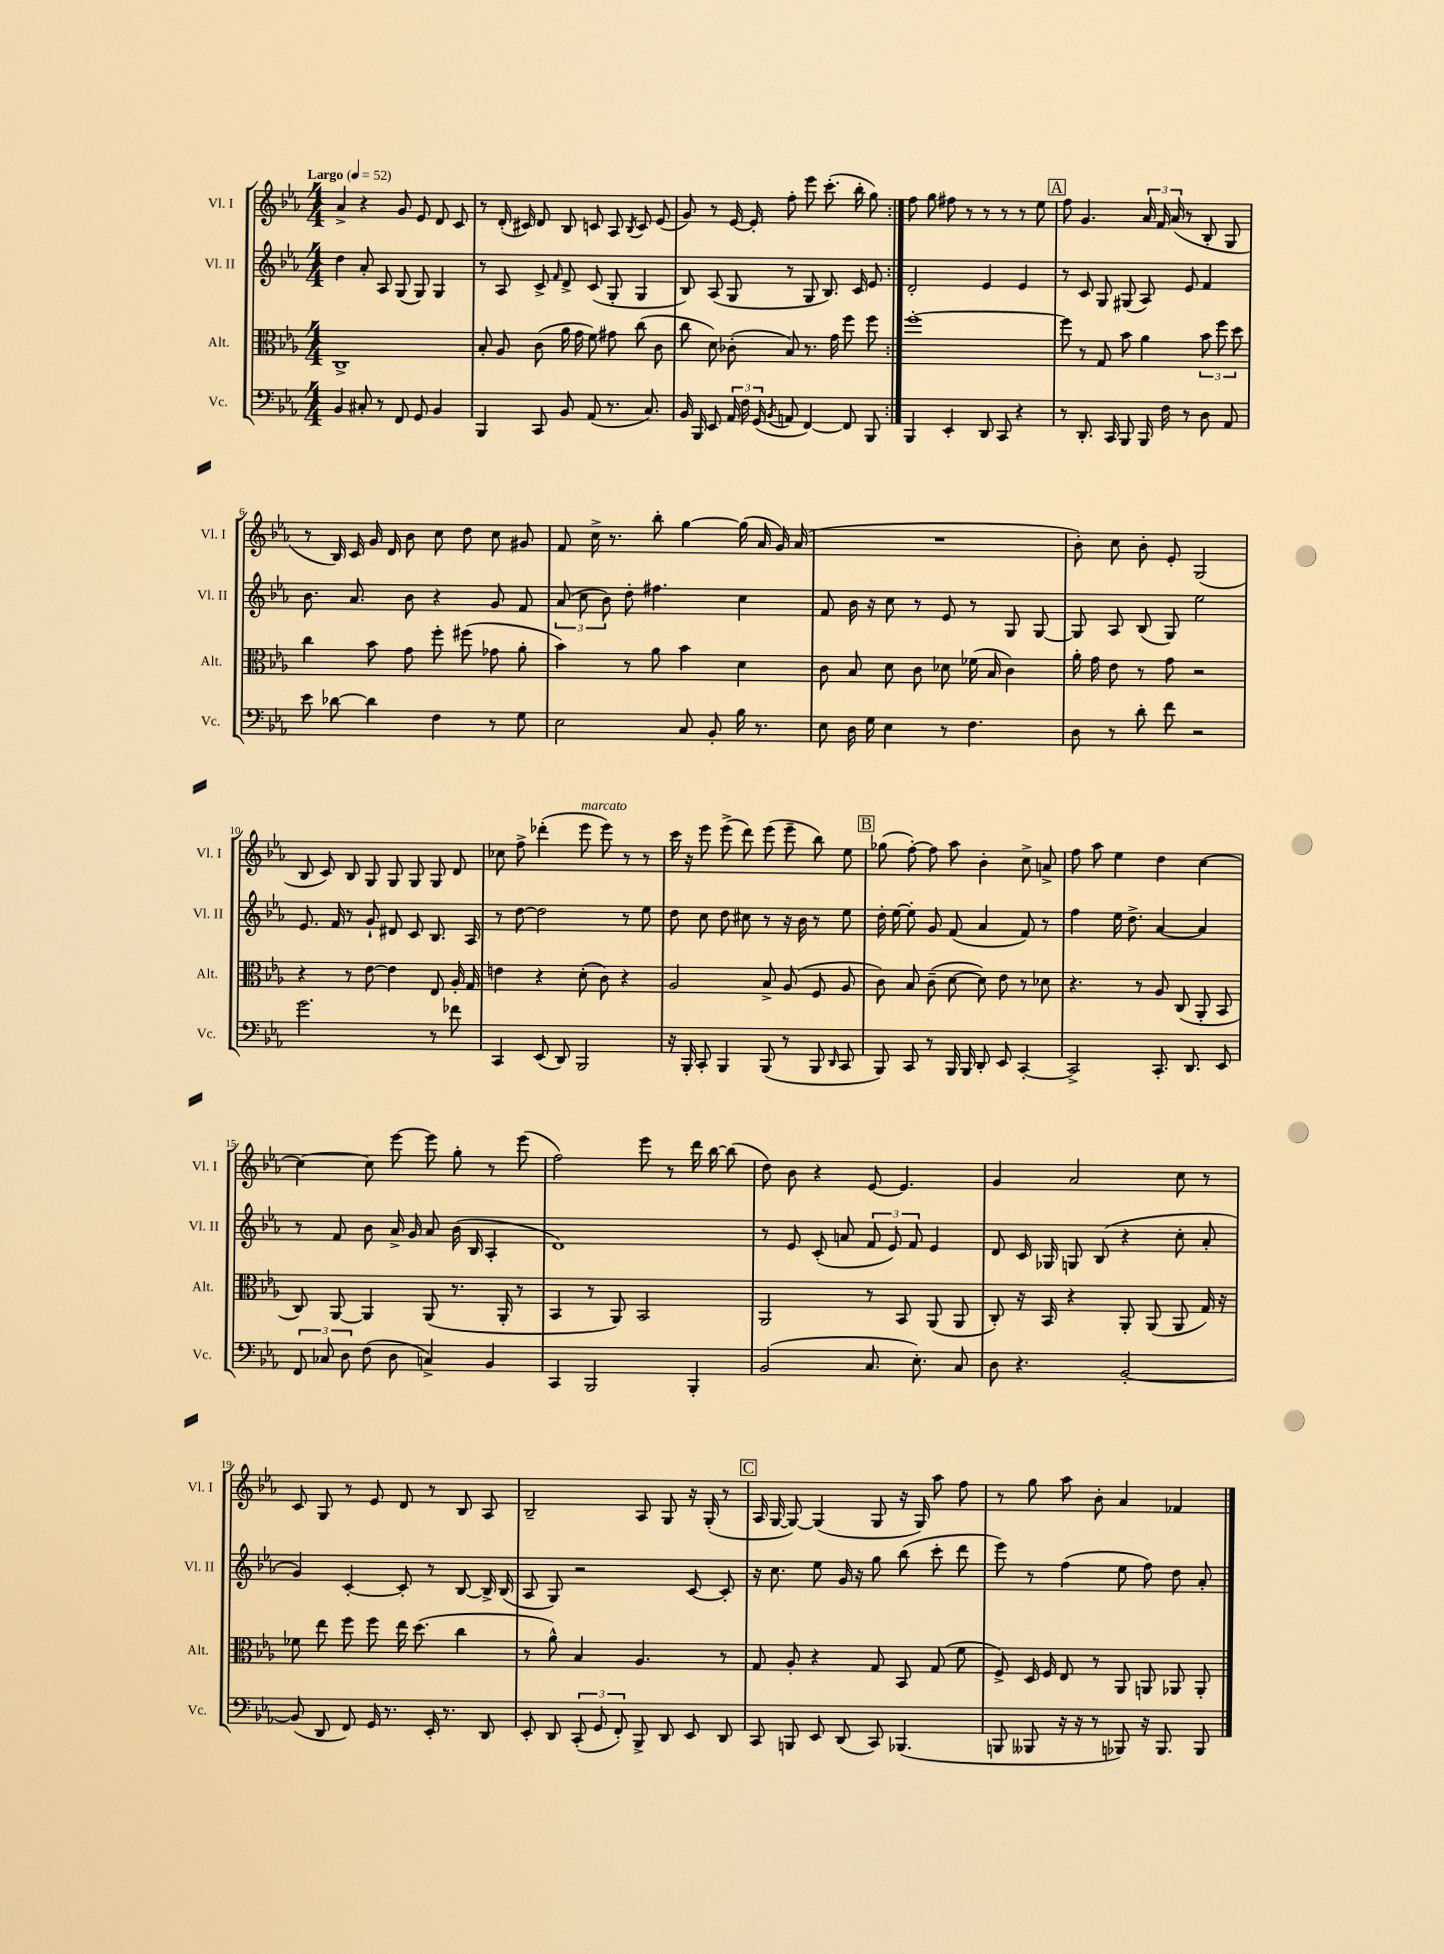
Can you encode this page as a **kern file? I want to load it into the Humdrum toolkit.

**kern	**kern	**kern	**kern
*staff4	*staff3	*staff2	*staff1
*clefF4	*clefC3	*clefG2	*clefG2
*k[b-e-a-]	*k[b-e-a-]	*k[b-e-a-]	*k[b-e-a-]
*M4/4	*M4/4	*M4/4	*M4/4
*MM52	*MM52	*MM52	*MM52
4BB-	1C^	4dd	4a-^
8C#'	.	8a-'	4r
8r	.	8A-	.
8FF	.	(8G	8g
8GG	.	8G)	8e-
4BB-	.	4G	8d
.	.	.	8c
=	=	=	=
4BBB-	8B-'	8r	8r
.	8A-	8A-	(16d'
.	.	.	16c#)
8CC	(8c	8c^	8d
.	.	16qqf	.
8BB-	16a-	8d^	8B-
.	16g	.	.
(8AA-	8f)	(8c	8c
8.r	8g#	8G'	8A-
.	.	.	8qB-
.	(8cc	4G	8c
8.C)	.	.	.
.	8c	.	(8e-
=	=	=	=
16BB-	8cc	8B-)	8g)
16BBB-	.	.	.
8EE-	8d)	(8A-	8r
24AA-	(8c-'	8G	[16e-
24F	.	.	.
.	.	.	16e-']
(24GG	.	.	.
8qBB-	.	.	.
8AA	8B-)	8r	8ff'
[4FF)	8.r	8G	8eee-
.	.	8.B-)	(8.ccc'
.	16g	.	.
8FF]	8ff	.	.
.	.	16c	16bb-'
8BBB-	8ff	8e-	8gg)
=:|!	=:|!	=:|!	=:|!
4BBB-	[1ff'	2d'	8ff
.	.	.	8gg
4EE-'	.	.	8ff#
.	.	.	8r
8DD	.	4e-	8r
8CC	.	.	8r
4r	.	4e-	8r
.	.	.	8ee-
=	=	=	=
8r	8ff]	8r	8ff
8.DD'	8r	8c	4.g
.	8G	8G	.
16CC	.	.	.
8BBB-	8b-	(8G#	.
16BBB-	4a-	8A-)	24a-
.	.	.	24f
16F	.	.	.
.	.	.	(24a-
8r	.	8e-	8r
8D	12b-	4f	8B-'
.	12ff	.	.
8AA-	.	.	8G
.	12dd	.	.
=	=	=	=
8e-	4cc	8.b-	8r
[8d-	.	.	16B-)
.	.	8.a-	16c
4d-]	8b-	.	16g
.	.	.	16d
.	8g	8b-	8b-
4F	8ff'	4r	8cc
.	(8ff#	.	8dd
8r	8g-	8g	8cc
8G	8a-'	8f	8g#
=	=	=	=
2E-	4b-)	(12a-	8f
.	.	12cc	.
.	.	.	16cc^
.	.	12b-)	.
.	.	.	8.r
.	8r	8dd'	.
.	8a-	4.ff#	8bb-'
8C	4b-	.	[4gg
8BB-'	.	.	.
16B-	4d	4cc	(16gg]
8.r	.	.	16a-
.	.	.	16g)
.	.	.	(16a-
=	=	=	=
8E-	8c	8f	1r
16D	8B-	16b-	.
16G	.	16r	.
4E-	8d	8cc	.
.	8c	8r	.
8r	8d-	8e-	.
4.F	(16f-	8r	.
.	16B-	.	.
.	4c)	8G	.
.	.	[8G	.
=	=	=	=
8D	16a-'	8G]	8b-')
.	16g	.	.
8r	8e-	8A-	8cc
8d'	8r	(8B-	8b-'
8f	8g	8G)	8e-'
2r	2r	2ee-	(2G
=	=	=	=
2.g	4r	8.e-	8B-
.	.	.	8c)
.	.	16f	.
.	8r	8r	8B-
.	[8e-	8g`	8G
.	4e-]	8d#	8G
.	.	8c	8G
8r	8E-	8.B-	8G
8f-	16A-'	.	8d
.	16G	16A-	.
=	=	=	=
4CC	4e	8r	8cc-
.	.	[8dd	8ff^
(8EE-	4r	2dd]	(4ddd-'
8DD)	.	.	.
2BBB-	(8d'	.	8eee-
.	8c)	.	8eee-)
.	4r	8r	8r
.	.	8ee-	8r
=	=	=	=
16r	2A-	8dd	16ccc
16BBB-'	.	.	16r
8CC'	.	8cc	8eee-
4BBB-	.	8dd	(8eee-^
.	.	8cc#	8ddd)
(8BBB-	8B-^	8r	(8eee-
8r	(8A-	16r	8eee-~
.	.	16b-	.
8BBB-	8F	8r	8bb-)
16qqDD	.	.	.
8CC	8A-	8ee-	8ee-
=	=	=	=
8BBB-)	8c)	16dd'	(8gg-
.	.	[16ee-	.
8CC	8B-	8ee-']	[8ff')
8r	(8c~	8g	8ff]
16BBB-	[8d	(8f	8aa-
16BBB-	.	.	.
8DD'	8d])	4a-	4b-'
8EE-	8e-	.	.
[4CC'	8r	8f)	8cc^
.	8d-	8r	8a^
=	=	=	=
2CC^]	4.r	4ff	8ff
.	.	.	8aa-
.	.	16ee-	4ee-
.	.	8.dd^	.
.	8r	.	.
8.CC'	8A-	[4a-	4dd
.	(8C	.	.
8.DD	.	.	.
.	8AA-'	4a-]	[4cc
8EE-	8BB-	.	.
=	=	=	=
12FF	8C)	8r	4cc_
12C-	.	.	.
.	[8AA-	8f	.
12D	.	.	.
(8F	4AA-]	8b-	8cc]
8D	.	16a-^	[8eee-
.	.	16g	.
4C^)	(8AA-	8a-	8eee-]
.	8.r	(16b-	8gg'
.	.	16B-	.
4BB-	.	4A-'	8r
.	16AA-'	.	.
.	8r	.	(8eee-
=	=	=	=
4CC	4BB-	1d)	2ff)
2BBB-	8r	.	.
.	8AA-)	.	.
.	2BB-	.	8eee-
.	.	.	8r
4BBB-'	.	.	16ddd
.	.	.	[16bb-
.	.	.	(8bb-]
=	=	=	=
(2BB-	2AA-	8r	8dd)
.	.	8e-	8b-
.	.	(8c'	4r
.	.	8a	.
8.C	8r	12f	[8e-
.	.	12e-)	.
.	8BB-	.	4.e-]
.	.	12f	.
8.E-')	.	.	.
.	(8AA-	4e-	.
8C	8AA-	.	.
=	=	=	=
8D	8C')	8d	4g
4.r	16r	16c	.
.	16BB-	16G-	.
.	4r	8G	2a-
.	.	(8B-	.
[2BB-'	8AA-'	4r	.
.	(8AA-	.	.
.	8AA-	8cc'	8cc
.	16G)	8a-'	8r
.	16r	.	.
=	=	=	=
(8BB-]	8f-	4g)	8c
8DD	8ee-	.	8G
8FF)	8ff	[4c'	8r
16GG	8ff	.	8e-
8.r	.	.	.
.	16ee-	8c']	8d
.	(8.dd	.	.
16EE-'	.	8r	8r
8.r	.	.	.
.	4cc	[8B-	8B-
8DD	.	16B-^]	8A-
.	.	(16B-	.
=	=	=	=
8EE-'	8r	8A-	2B-~
8DD	8a-^^)	8G)	.
(12CC'	4B-	2r	.
12GG	.	.	.
12FF')	.	.	.
8BBB-^	4.A-	.	8A-
8DD	.	.	8G
8EE-	.	[8c	16r
.	.	.	(16G'
8DD	8r	8c']	8r
=	=	=	=
8CC	8G	16r	16A-
.	.	8.cc	[16G
8BBB	8A-'	.	8G_)
8EE-	4r	8ee-	(4G]
(8DD	.	16g	.
.	.	16r	.
8CC)	8G	8gg	8G
(4.BBB-	8BB-	(8bb-	16r
.	.	.	16G)
.	(8G	8ccc'	8aa-
.	8f	8ddd	8ff
=	=	=	=
8BBB	8F^)	8eee-)	8r
8BBB--	16D	8r	8gg
.	16F	.	.
16r	8E-	(4ff	8aa-
16r	.	.	.
8r	8r	.	8b-'
8BBB-)	8AA-	8ee-	4a-
16r	8AA	8ff)	.
8.BBB-	.	.	.
.	8AA-	8dd	4f-
8BBB-	8AA-'	8a-'	.
==	==	==	==
*-	*-	*-	*-
